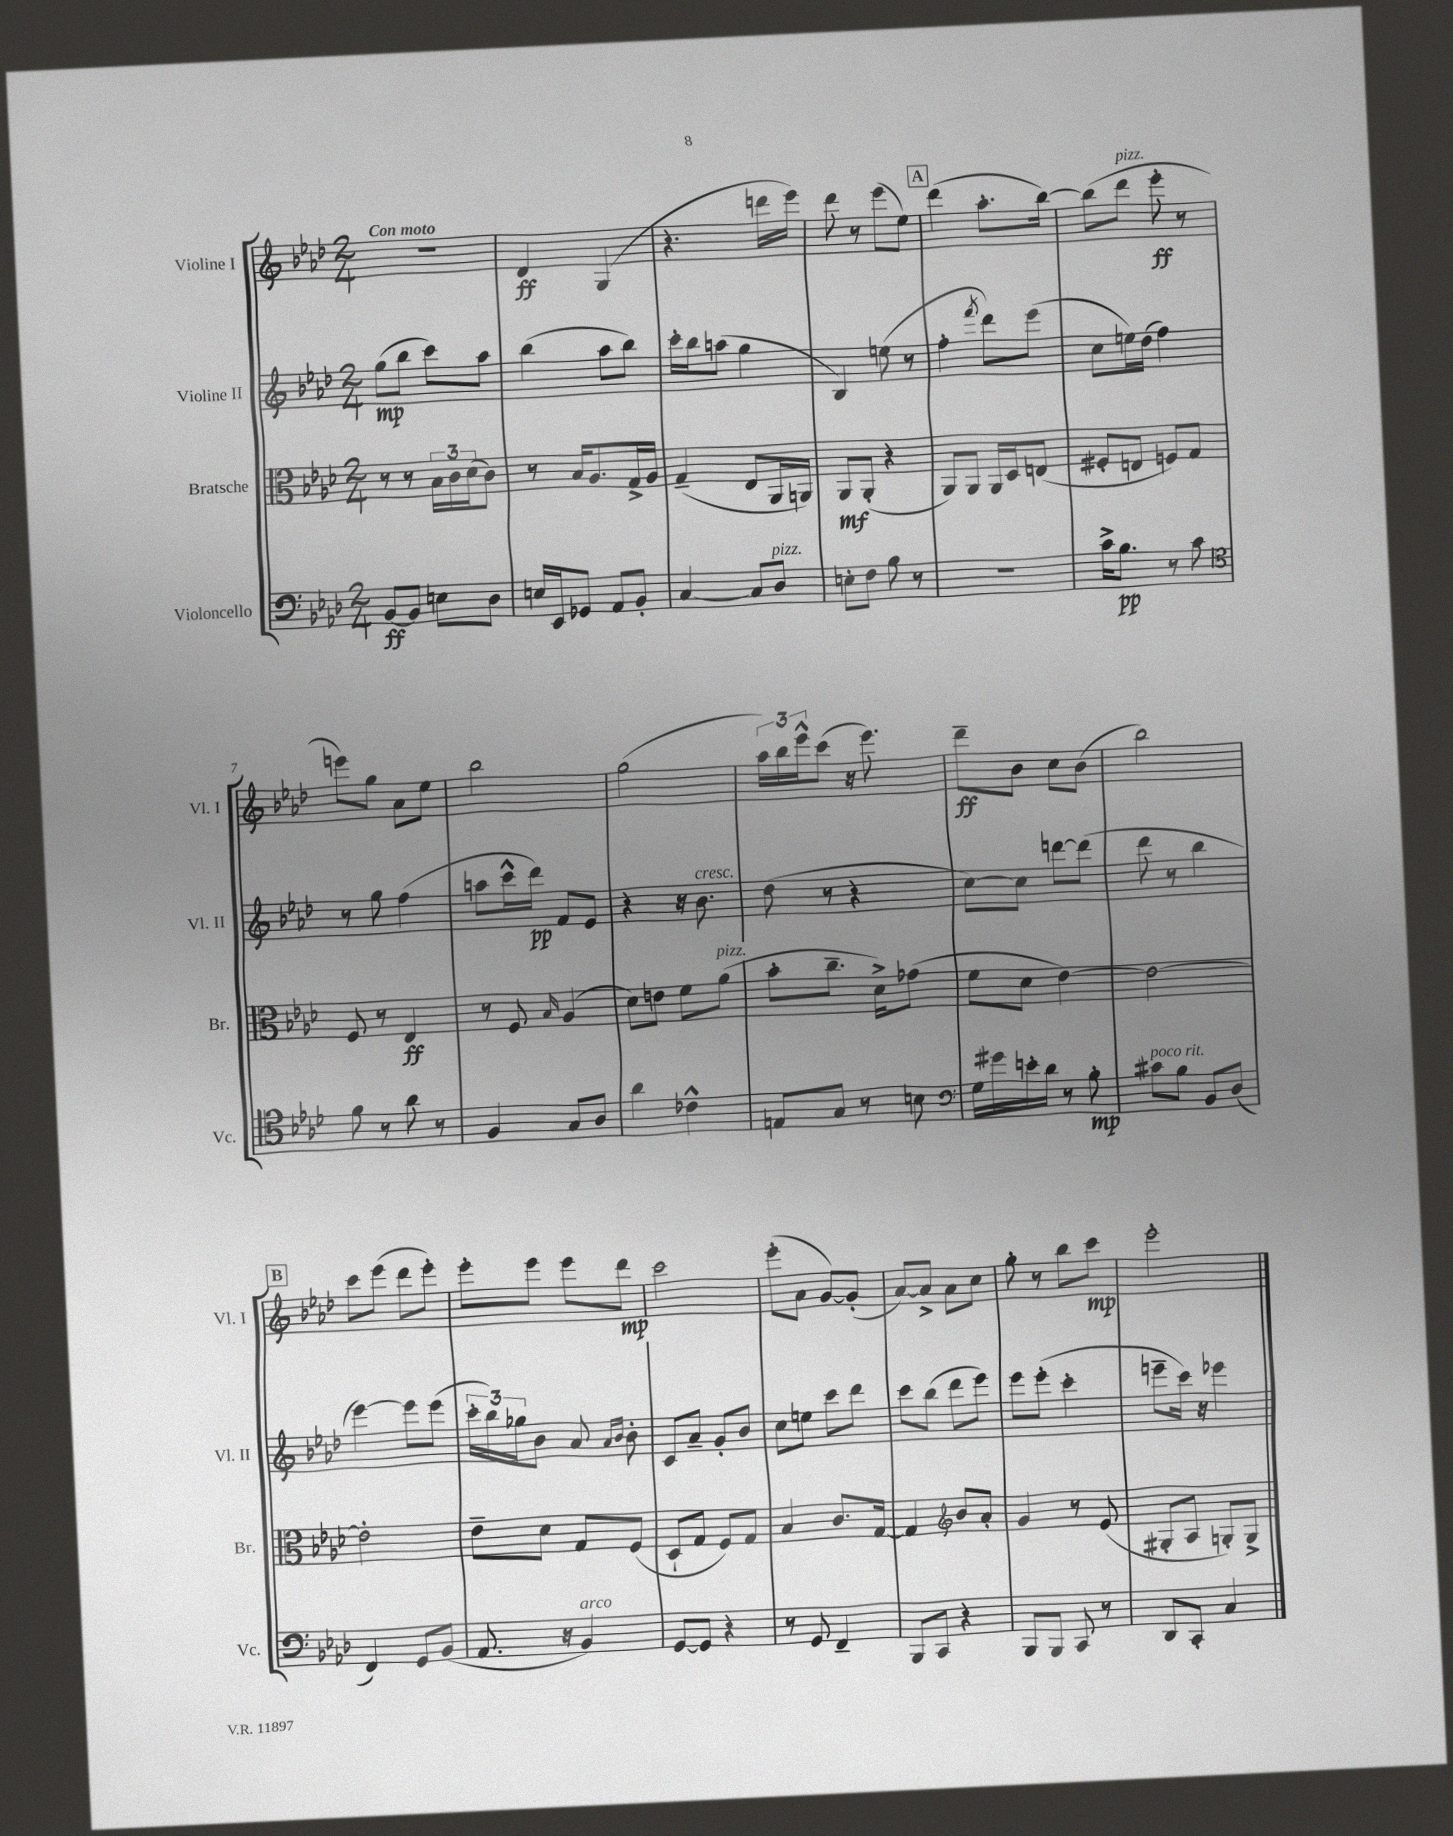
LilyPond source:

<<
\new StaffGroup <<
\new Staff = "s0" \with { instrumentName = "Violine I" shortInstrumentName = "Vl. I" } {
    \clef treble \key aes \major \numericTimeSignature \time 2/4 \tempo "Con moto"
    R2 |
    des'4\ff g4( |
    r4. d'''16 ees'''16) |
    des'''8 r8 ees'''8( ees''8) |
    \mark \markup { \box "A" } des'''4( aes''8.-. bes''16~) |
    bes''8( des'''8^\markup { \italic "pizz." } ees'''8-.\ff r8 |
    e'''8) g''8 aes'8 ees''8 |
    bes''2 |
    g''2( |
    \tuplet 3/2 { aes''16) bes''16 ees'''16-^ } c'''8( r16 ees'''8.) |
    des'''8--\ff bes'8 c''8 bes'8( |
    bes''2) |
    \mark \markup { \box "B" } c'''8 ees'''8( des'''8 ees'''8-.) |
    ees'''8-. ees'''8 ees'''8 des'''8\mp |
    c'''2 |
    ees'''8-.( aes'8 g'8~) g'8-.( |
    aes'8~) aes'8-> aes'8 c''8 |
    g''8-. r8 bes''8 c'''8\mp |
    ees'''2-. \bar "|." |
}
\new Staff = "s1" \with { instrumentName = "Violine II" shortInstrumentName = "Vl. II" } {
    \clef treble \key aes \major \numericTimeSignature \time 2/4
    g''8\mp( bes''8 c'''8) aes''8 |
    bes''4( aes''8 bes''8) |
    c'''16-. bes''16 a''8( g''4 |
    bes4) e''8( r8 |
    \mark \markup { \box "A" } f''4-. \acciaccatura { f'''8 } des'''8) ees'''8( |
    c''8 e''16) des''16( f''4) |
    r8 g''8 f''4( |
    a''8 c'''16-^ des'''16\pp) f'8 ees'8 |
    r4 r16 bes'8.^\markup { \italic "cresc." } |
    des''8( r8 r4 |
    c''8~) c''8 d'''8~ d'''8( |
    des'''8 r8 bes''4 |
    \mark \markup { \box "B" } ees'''4~) ees'''8 ees'''8( |
    \tuplet 3/2 { c'''16-. bes''16) ges''16 } bes'8 aes'8 \grace { aes'16 bes'16 } bes'8-. |
    c'8 aes'8-- g'8-. bes'8 |
    c''8 e''8 c'''8 des'''8 |
    c'''8 bes''8( des'''8 ees'''8) |
    ees'''8 ees'''8-.( c'''4-. |
    e'''8-- c'''16) r16 ees'''4 \bar "|." |
}
\new Staff = "s2" \with { instrumentName = "Bratsche" shortInstrumentName = "Br." } {
    \clef alto \key aes \major \numericTimeSignature \time 2/4
    r8 r8 \tuplet 3/2 { bes16 c'16 des'16( } c'8) |
    r8 bes16 aes8. g16-> aes16 |
    g4--( ees8 aes,16 a,16) |
    aes,8\mf aes,8-.( r4 |
    \mark \markup { \box "A" } aes,8) aes,8 aes,16 des16 e8( |
    fis8-. e8 f8) g8 |
    f8 r8 ees4\ff |
    r8 f8 \grace { bes16 } aes4( |
    des'8) e'8 f'8 aes'8^\markup { \italic "pizz." }( |
    bes'8-. c''8.-- des'16->) ges'8( |
    f'8 des'8 ees'4~) |
    ees'2~ |
    \mark \markup { \box "B" } ees'2-. |
    ees'8-- des'8 g8 f8( |
    des8-! g8 f8) g8 |
    bes4 c'8. g16~ |
    g4 \clef treble bes'8 aes'8-. |
    g'4 r8 ees'8( |
    gis8-. aes8 g8-.) g8-> \bar "|." |
}
\new Staff = "s3" \with { instrumentName = "Violoncello" shortInstrumentName = "Vc." } {
    \clef bass \key aes \major \numericTimeSignature \time 2/4
    bes,8~\ff bes,8 e8 des8 |
    e16 ees,16 ges,8 aes,8 bes,8-. |
    c4~ c8 des8^\markup { \italic "pizz." } |
    e8-. f8 bes8 r8 |
    \mark \markup { \box "A" } r2 |
    c'16-> bes8.\pp r8 c'8 |
    \clef tenor f'8 r8 aes'8 r8 |
    f4 g8 aes8 |
    aes'4 ces'4-^ |
    e8 g8 r8 b8 |
    \clef bass g16 gis'16 e'16-. des'16 r8 bes8-.\mp |
    cis'8^\markup { \italic "poco rit." } bes8 bes,8 des8( |
    \mark \markup { \box "B" } f,4) g,8 bes,8( |
    aes,8. r16 bes,4^\markup { \italic "arco" }) |
    g,8~ g,8 r4 |
    r8 g,8 f,4-- |
    bes,,8 c,8 r4 |
    bes,,8 bes,,8 c,8 r8 |
    des,8 c,8-. c4 \bar "|." |
}
>>
>>
